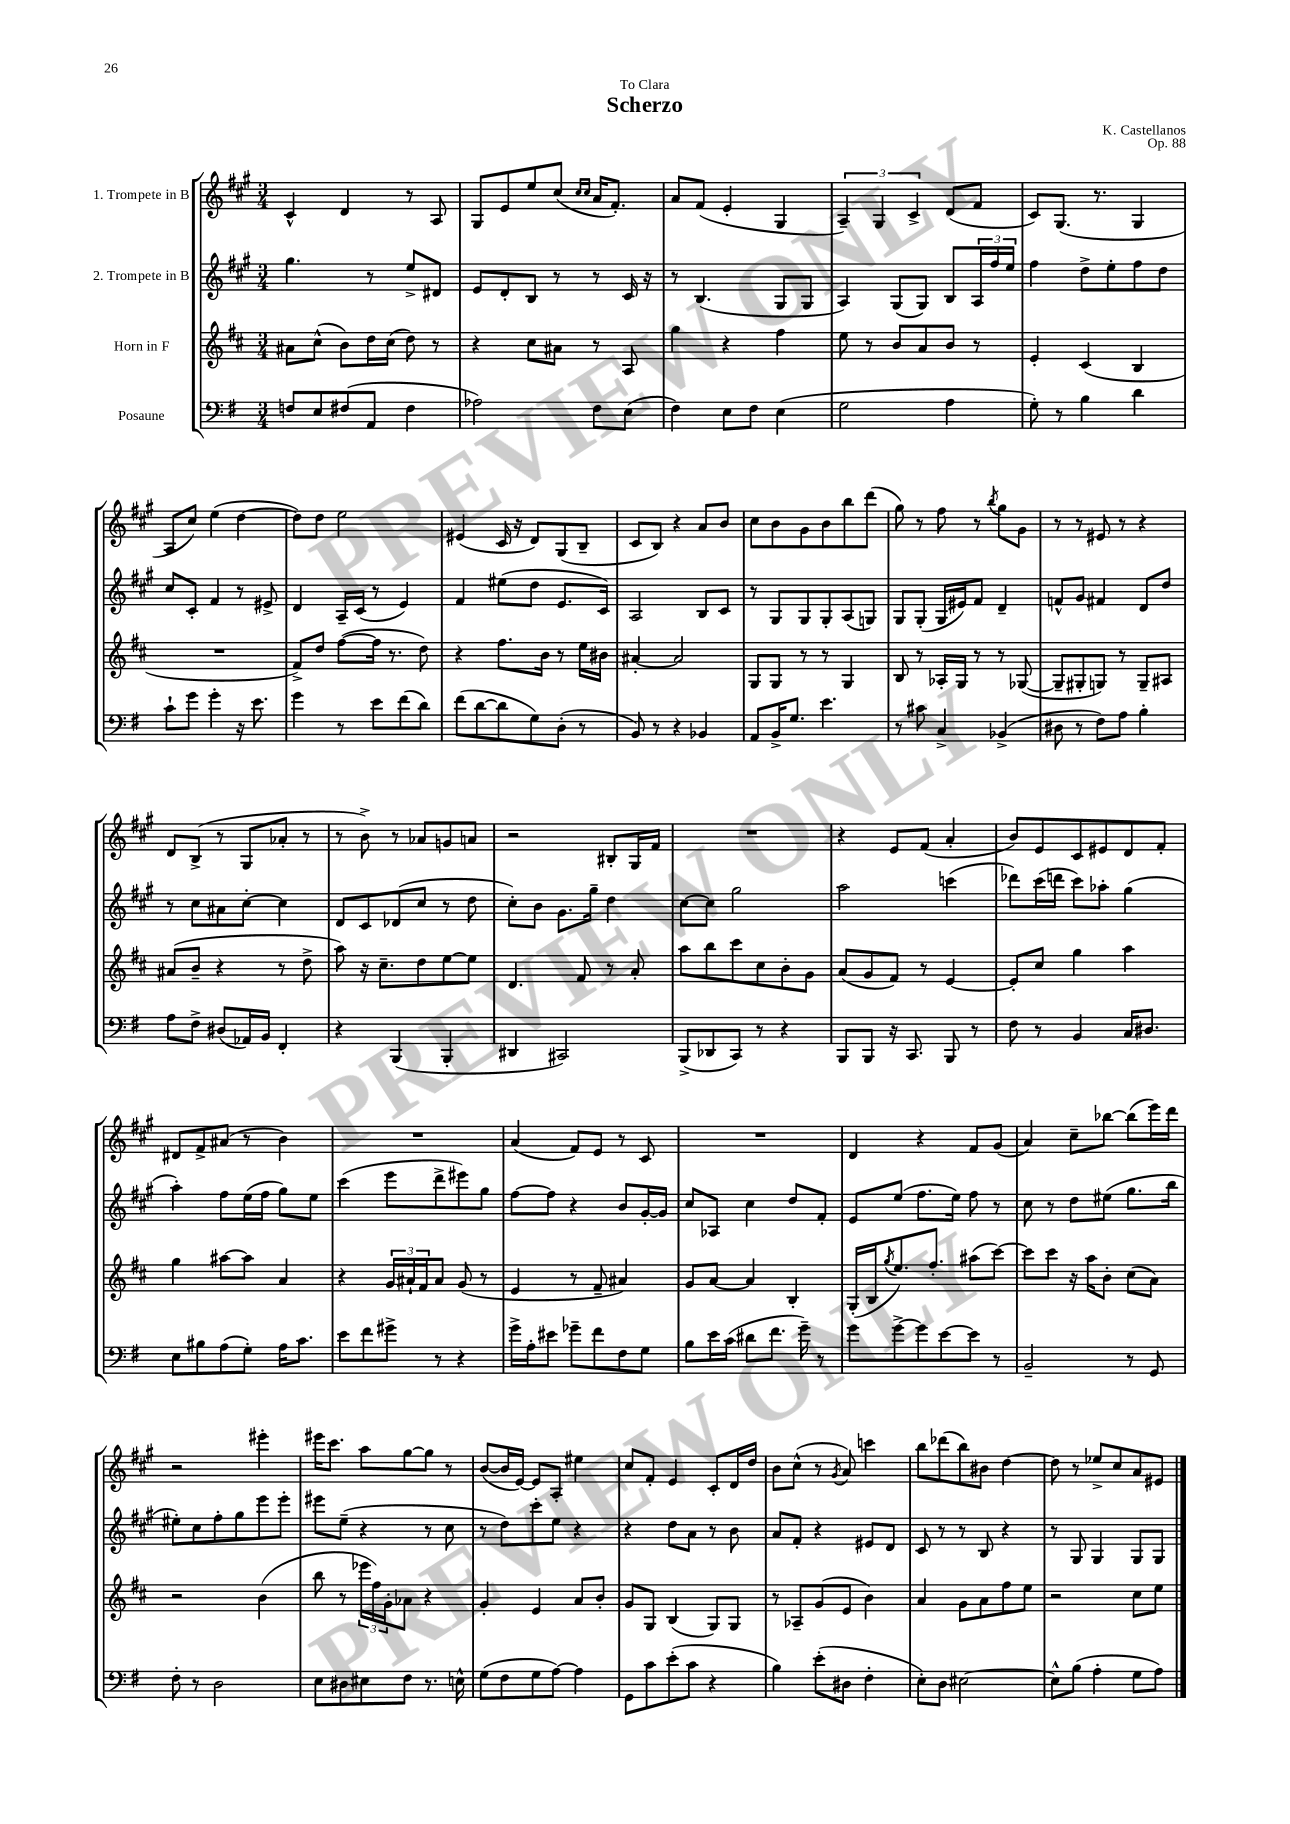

**kern	**kern	**kern	**kern
*part4	*part3	*part2	*part1
*staff4	*staff3	*staff2	*staff1
*I"Posaune	*I"Horn in F	*I"2. Trompete in B	*I"1. Trompete in B
*clefF4	*clefG2	*clefG2	*clefG2
*k[f#]	*k[f#c#]	*k[f#c#g#]	*k[f#c#g#]
*M3/4	*M3/4	*M3/4	*M3/4
=1	=1	=1	=1
8Fn/L	8a#X\L	4.gg#\	4c#^^/
8E/	(8cc#^^\J	.	.
(8F#X/	8b\L)	.	4d/
8AA/J	16dd\L	8r	.
.	(16cc#\JJ	.	.
4F#\	8dd\)	8ee^/L	8r
.	8r	8d#X/J	8A/
=2	=2	=2	=2
2A-X\)	4r	8e/L	8G#/L
.	.	8d'/	8e/
.	8cc#\L	8B/J	8ee/
.	8a#X\J	8r	(8cc#/J
.	.	.	16qqcc#/LL
.	.	.	16qqcc#/JJ
8F#\L	8r	8r	16a/KL
.	.	.	8.f#'/J)
(8E\J	8A/	16c#/	.
.	.	16r	.
=3	=3	=3	=3
4F#\)	4gg\	8r	8a/L
.	.	(4.B/	(8f#/J
8E\L	4r	.	4e'/
8F#\J	.	.	.
(4E\	4ff#\	8G#/L	4G#/
.	.	8G#/J	.
=4	=4	=4	=4
2G\	8ee\	4A/)	6A~/)
.	8r	.	.
.	.	.	6G#/
.	8b/L	(8G#/L	.
.	.	.	6c#^/
.	8a/	8G#/J)	.
4A\	8b/J	8B/L	(8d/L
.	8r	24A/L	8f#/J
.	.	24ff#/	.
.	.	24ee/JJ	.
=5	=5	=5	=5
8G'\)	4e'/	4ff#\	8c#/L)
8r	.	.	(8.G#/J
4B\	(4c#/	8dd^\L	.
.	.	.	8.r
.	.	8ee'\	.
4d\	4B/	8ff#\	4G#/
.	.	8dd\J	.
!!LO:LB:g=z
=6	=6	=6	=6
8c`\L	2.r	8cc#/L	8A/L
8g\J	.	8c#'/J	8cc#/J)
4g'\	.	4f#/	(4ee\
16r	.	8r	[4dd\
8.e\	.	.	.
.	.	8e#X^/	.
=7	=7	=7	=7
4g\	8f#^/L)	4d/	8dd\L])
.	8dd/J	.	8dd\J
8r	([8ff#\L	16A~/LL	2ee\
.	.	(16c#/JJ	.
8e\L	16ff#\Jk]	8r	.
.	8.r	.	.
(8f#\	.	4e/)	.
8d\J)	8dd\)	.	.
=8	=8	=8	=8
(8f#\L	4r	4f#/	(4e#X/
[8d\	.	.	.
8d\]	8.ff#\L	(8ee#X\L	16c#/
.	.	.	16r
8G\)	.	8dd\J	8d/L)
.	16b\Jk	.	.
(8D'\J	8r	8.e/L	(8G#/
8r	16ee\LL	.	8B~/J
.	16b#X\JJ	16c#/Jk)	.
=9	=9	=9	=9
8BB/)	[4a#X'/	2A/	8c#/L
8r	.	.	8B/J)
4r	2a#/]	.	4r
4BB-X/	.	8B/L	8a/L
.	.	8c#/J	8b/J
=10	=10	=10	=10
8AA/L	8G/L	8r	8cc#\L
16BB^/K	8G/J	8G#/L	8b\
8.G/J	.	.	.
.	8r	8G#/	8g#\
4.e\	8r	8G#'/	8b\
.	4G/	(8A/	8bb\
.	.	8Gn/J)	(8ddd\J
=11	=11	=11	=11
8r	8B/	8G#/L	8gg#\)
8c#X\	8r	(8G#'/J	8r
4C^/	16A-X'/LL	16G#/LL	8ff#\
.	16G/JJ	16e#X/J)	.
.	8r	8f#/J	8r
.	.	.	8qbb/
(4BB-X^/	8r	4d~/	8gg#\L
.	([8G-X/	.	8g#\J
=12	=12	=12	=12
8D#X\	8G-~/L]	8fn^^/L	8r
8r	8G#X'/	8g#/J	8r
8F#\L)	8Gn/J)	4f#X/	8e#X/
8A\J	8r	.	8r
4B'\	8G~/L	8d/L	4r
.	8A#X/J	8dd/J	.
!!LO:LB:g=z
=13	=13	=13	=13
8A\L	(8a#X/L	8r	8d/L
8F#^\J	8b~/J	8cc#\L	(8B^/J
(8D#X/L	4r	8a#X\	8r
16AA-X/L)	.	[8cc#'\J	8G#/L
16BB/JJ	.	.	.
4FF#'/	8r	4cc#\]	8a-X'/J
.	8dd^\	.	8r
=14	=14	=14	=14
4r	8aa\)	8d/L	8r
.	16r	8c#/	8b^\)
.	8.cc#~\L	.	.
(4BBB/	.	(8d-X/	8r
.	8dd\	8cc#/J	8a-X/L
4BBB'/	[8ee\	8r	8gn/
.	8ee\J]	8dd\	8an/J
=15	=15	=15	=15
4DD#X/	4.d/	8cc#'\L)	2r
.	.	8b\J	.
2CC#X/)	.	8.g#\L	.
.	8f#/	.	.
.	.	16gg#~\Jk	.
.	8r	4dd\	8B#X'/L
.	8a'/	.	16G#/L
.	.	.	16f#/JJ
=16	=16	=16	=16
(8BBB^/L	8aa\L	[8cc#\L	2.r
8DD-X/	8bb\	8cc#\J]	.
8CC/J)	8ccc#\	2gg#\	.
8r	8cc#\	.	.
4r	8b'\	.	.
.	8g\J	.	.
=17	=17	=17	=17
8BBB/L	(8a/L	2aa\	4r
8BBB/J	8g/	.	.
16r	8f#/J)	.	8e/L
8.CC/	.	.	.
.	8r	.	(8f#/J
8BBB/	[4e/	(4cccn\	4a'/
8r	.	.	.
=18	=18	=18	=18
8F#\	8e'/L]	8ddd-X\L)	8b/L)
8r	8cc#/J	(16ccc#\L	8e/
.	.	16dddn\JJ	.
4BB/	4gg\	8ccc#\L)	8c#/
.	.	8aa-X'\J	8e#X/
16C/KL	4aa\	(4gg#\	8d/
8.D#X/J	.	.	.
.	.	.	8f#'/J
!!LO:LB:g=z
=19	=19	=19	=19
8E\L	4gg\	4aa'\)	8d#X/L
8B#X\	.	.	8f#^/
(8A\	[8aa#X\L	8ff#\L	(8a#X/J
8G'\J)	8aa#\J]	(16ee\L	8r
.	.	16ff#\JJ	.
16A\KL	4a/	8gg#\L)	4b\)
8.c\J	.	.	.
.	.	8ee\J	.
=20	=20	=20	=20
8e\L	4r	(4ccc#\	2.r
8f#\	.	.	.
8g#X^\J	24g/LL	8eee\L	.
.	24a#X`/	.	.
.	24f#/J	.	.
8r	8a#/J	8ddd^\	.
4r	(8g/	8eee#X\)	.
.	8r	8gg#\J	.
=21	=21	=21	=21
16g^\LL	4e/	[8ff#\L	(4a/
16A'\J	.	.	.
8e#X\J	.	8ff#\J]	.
8g-X~\L	8r	4r	8f#/L)
8f#\	8f#~/	.	8e/J
8F#\	4a#X/)	8b/L	8r
8G\J	.	[16g#'/L	8c#/
.	.	16g#/JJ]	.
=22	=22	=22	=22
8B\L	8g/L	8cc#/L	2.r
16e\L	[8a/J	8A-X/J	.
(16c\JJ	.	.	.
8d#X\L	4a/]	4cc#\	.
8.f#\J	.	.	.
.	4B'/	8dd/L	.
16g~\)	.	.	.
8r	.	8f#'/J	.
=23	=23	=23	=23
8g\L	(16G'/LL	8e/L	4d/
.	16B/J	.	.
.	8qgg/	.	.
[8g^\	8.ee/)	(8ee/J	.
8g\]	.	8.ff#\L	4r
.	8.ff#'/J	.	.
[8e\	.	.	.
.	.	16ee\Jk)	.
8e\J]	(8aa#X\L	8ff#\	8f#/L
8r	[8ccc#\J)	8r	(8g#/J
=24	=24	=24	=24
2BB~/	8ccc#\L]	8cc#\	4a/)
.	8ccc#\J	8r	.
.	16r	8dd\L	8cc#~\L
.	16aa\KL	.	.
.	8b'\J	(8ee#X\J	[8bb-X\J
8r	(8cc#\L	8.gg#\L	(8bb-\L]
8GG/	8a\J)	.	16eee\L)
.	.	16bb\Jk	16ddd\JJ
!!LO:LB:g=z
=25	=25	=25	=25
8F#'\	2r	8ee#X'\L)	2r
8r	.	8cc#\	.
2D\	.	8ff#'\	.
.	.	8gg#\	.
.	(4b\	8eee\	4eee#X'\
.	.	8eee'\J	.
=26	=26	=26	=26
8E\L	8bb\	8eee#X\L	16eee#X\KL
.	.	.	8.ccc#\J
8D#X\	8r	(8ee~\J	.
8E#X\	24eee-X\LL	4r	8aa\L
.	24ff#\)	.	.
.	24g'\J	.	.
8F#\J	8a-X\J	.	[8gg#\
8.r	4r	8r	8gg#\J]
.	.	8cc#\	8r
16En^^\	.	.	.
=27	=27	=27	=27
(8G\L	4g'/	8r	([8b/L
8F#\	.	8dd\L)	16b/L]
.	.	.	[16e/JJ)
8G\	4e/	8ccc#'\	8e/L]
[8A\J)	.	8ee\J	8A'/J
4A\]	8a/L	4r	4ee#X\
.	8b'/J	.	.
=28	=28	=28	=28
8GG\L	8g/L	4r	8cc#/L
8c\	8G/J	.	8f#'/J
(8e'\	(4B/	8dd\L	4e/
8c\J	.	8a\J	.
4r	8G/L)	8r	8c#'/L
.	8G/J	8b\	16d/L
.	.	.	16dd/JJ
=29	=29	=29	=29
4B\)	8r	8a/L	8b\L
.	8A-X~/L	8f#'/J	(8cc#^^\J
(8e'\L	(8g/	4r	8r
.	.	.	8qg#/
8D#X\J	8e/J	.	8a/)
4F#'\	4b\)	8e#X/L	4cccn\
.	.	8d/J	.
=30	=30	=30	=30
8E'\L)	4a/	8c#/	8bb\L
8D\J	.	8r	(8ddd-X\
[2E#X\	8g\L	8r	8bb\)
.	8a\	8B/	8b#X\J
.	8ff#\	4r	[4dd\
.	8ee\J	.	.
=31	=31	=31	=31
8E#^^\L]	2r	8r	8dd\]
(8B\J	.	8G#/	8r
4A'\	.	4G#/	8ee-X^/L
.	.	.	8cc#/
8G\L	8cc#\L	8G#/L	8a/
8A\J)	8ee\J	8G#/J	8e#X/J
==	==	==	==
*-	*-	*-	*-
